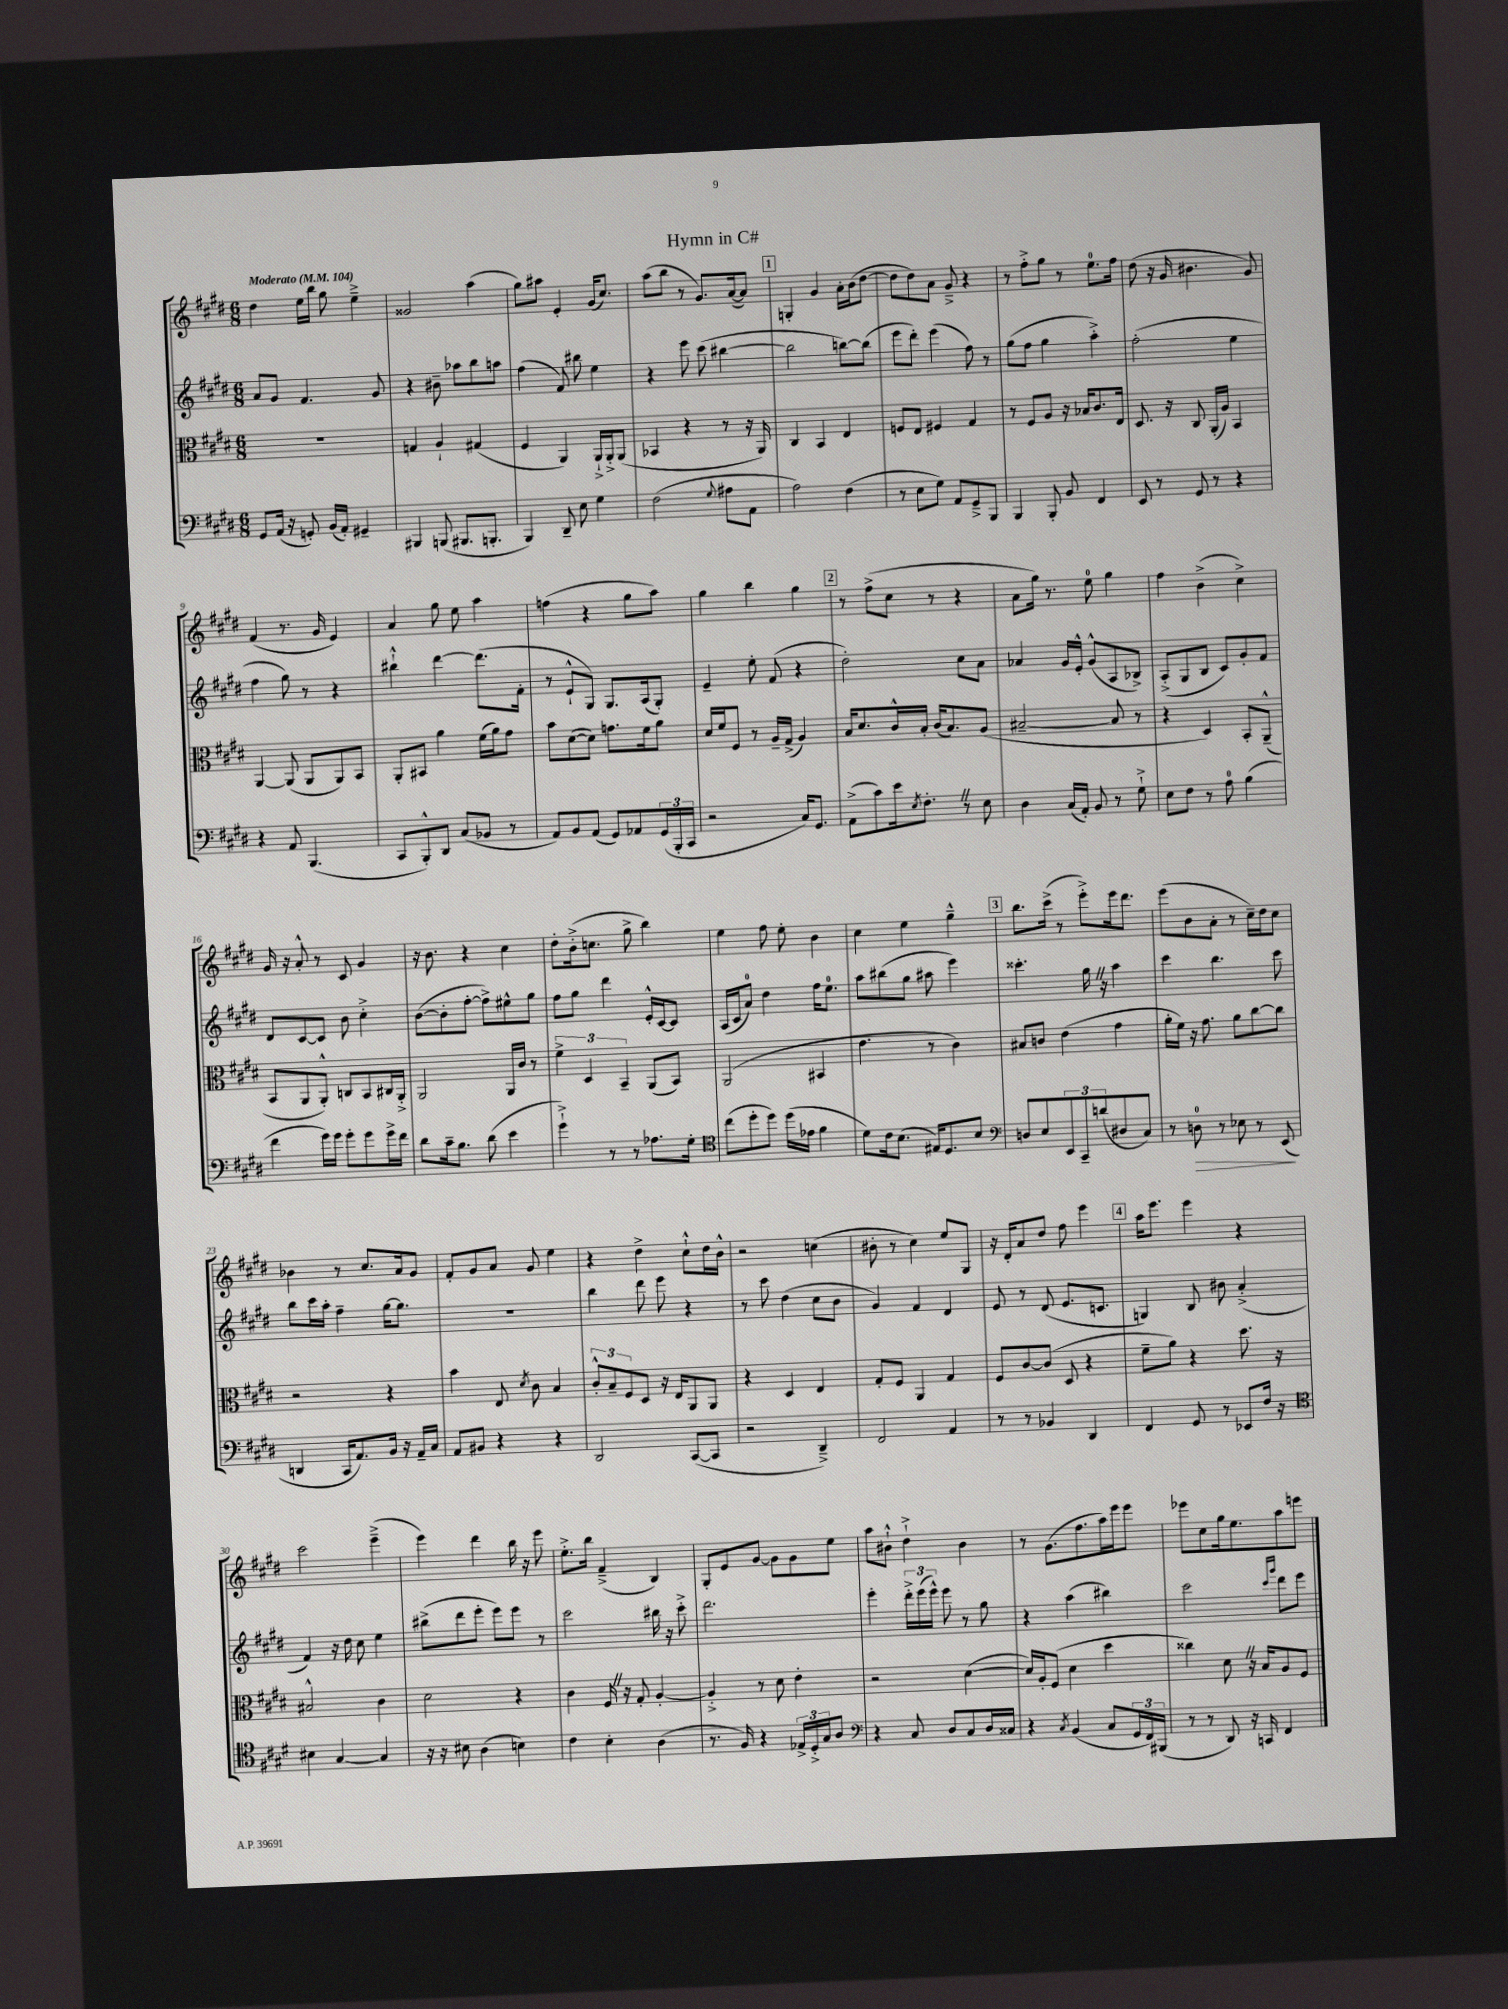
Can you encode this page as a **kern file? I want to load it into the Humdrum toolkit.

**kern	**dynam	**kern	**kern	**kern
*part4	*part4	*part3	*part2	*part1
*staff4	*staff4	*staff3	*staff2	*staff1
*clefF4	*	*clefC3	*clefG2	*clefG2
*k[f#c#g#d#]	*	*k[f#c#g#d#]	*k[f#c#g#d#]	*k[f#c#g#d#]
*M6/8	*	*M6/8	*M6/8	*M6/8
*MM104	*	*MM104	*MM104	*MM104
=1	=1	=1	=1	=1
!	!	!	!	!LO:TX:a:B:t=Moderato
8GG#/L	.	2.r	8a/L	4dd#\
(16AA/Jk	.	.	8g#/J	.
16r	.	.	.	.
8GGn'/)	.	.	4.f#/	16ee\LL
.	.	.	.	16bb\JJ
(16BB/LL	.	.	.	8gg#\
16AA'/JJ)	.	.	.	.
4GG#X~/	.	.	.	4ee~^\
.	.	.	8g#/	.
=2	=2	=2	=2	=2
4BBB#X/	.	4Gn/	4r	2g##X/
(8BBBn/	.	4A`/	8b#X~\	.
8.BBB#X/L	.	.	8aa-X\L	.
.	.	(4G#X/	8bb\	(4aa\
8.BBBn'/J	.	.	.	.
.	.	.	8aan\J	.
=3	=3	=3	=3	=3
4BBB/)	.	4F#/	(4ff#\	8gg#\L)
.	.	.	.	8aa#X\J
8DD#~/	.	4AA/)	8f#/)	4e'/
8E\	.	.	8bb#X\	.
4G#\	.	16AA`^/LL	4ee\	(16g#/KL
.	.	16AA'^/J	.	8.cc#/J)
.	.	(8AA/J	.	.
=4	=4	=4	=4	=4
(2F#\	.	4BB-X/	4r	(8aa\L
.	.	.	.	8bb\J
.	.	4r	8eee\	8r
.	.	.	(8ccc#\	8.g#/L)
8qqG#/	.	.	.	.
8A#X\L	.	8r	[4bb#X\	.
.	.	.	.	([16a/k
8AA\J	.	16r	.	8a/J])
.	.	16AA/)	.	.
!!LO:REH:place=s1:t=1
=5	=5	=5	=5	=5
2A\)	.	4C#/	2bb#\]	4Gn'/
.	.	4BB/	.	4g#/
(4F#\	.	4E/	[8bbn\L)	16a'\LL
.	.	.	.	(16b\J
.	.	.	(8bb\J]	[8dd#\J
=6	=6	=6	=6	=6
8r	.	8Fn/L	8eee\L	8dd#\L]
8E\L	.	8E/J	8ddd#'\J)	8dd#\)
8G#\J)	.	4F#X/	(4eee\	8a\J
8AA/L	.	.	.	8g#~^/
8GG#~^/	.	4G#/	8ff#\)	4r
8BBB/J	.	.	8r	.
=7	=7	=7	=7	=7
4BBB/	.	8r	(8gg#\L	8r
.	.	8F#/L	8ff#\J	8ff#'^\L
8BBB'/	.	8A/J	4gg#\	8gg#\J
8BB/	.	16r	.	8r
.	.	16B-X/KL	.	.
4FF#/	.	8.c#/	4aa'^\)	8.ee\L
.	.	16E/Jk	.	16ff#\Jk
=8	=8	=8	=8	=8
8EE/	.	8.D#/	(2ff#'\	(8dd#\
8r	.	.	.	16r
.	.	16r	.	16g#/
8GG#/	.	8C#/	.	4.b#X\
8r	.	(16AA'/LL	.	.
.	.	16A/JJ)	.	.
4r	.	4BB/	4ee\	.
.	.	.	.	8g#/)
!!LO:LB:g=z
=9	=9	=9	=9	=9
4r	.	[4AA/	4ff#\	(4f#/
8AA/	.	(8AA/]	8gg#\)	8.r
(4.BBB/	.	8AA/L	8r	.
.	.	.	.	16g#/
.	.	8AA/)	4r	4e/)
.	.	8BB/J	.	.
=10	=10	=10	=10	=10
8CC#/L	.	8AA'/L	4bb#X`^^\	4a/
8BBB'^^/)	.	8BB#X/J	.	.
8DD#/J	.	4a\	[4ddd#\	8gg#\
(8C#/L	.	.	.	8ee\
8BB-X/J	.	(16f#\LL	(8.ddd#\L]	4aa\
.	.	16a\J)	.	.
8r	.	8g#\J	.	.
.	.	.	16f#'\Jk	.
=11	=11	=11	=11	=11
8AA/L)	.	8b\L	8r	(4ffn\
8BB/	.	([8d#\	8e`^^/L	.
(8AA/J	.	8d#\J])	8G#/J)	4r
8GG#/L)	.	8.gn\L	8.G#/L	.
8AA-X/	.	.	.	8gg#\L
.	.	16f#\k	(16A/k	.
(24GG#/L	.	8a\J	8G#'/J)	8aa\J)
24BBB'/	.	.	.	.
24CC#/JJ	.	.	.	.
=12	=12	=12	=12	=12
2r	.	16d#/LL	4e~/	4gg#\
.	.	16f#/J	.	.
.	.	8F#/J	.	.
.	.	8r	8ee'\	4bb\
.	.	16A~/LL	(8f#/	.
.	.	(16G#^/JJ	.	.
16C#/KL)	.	4A/)	4r	4gg#\
8.GG#/J	.	.	.	.
!!LO:REH:place=s1:t=2
=13	=13	=13	=13	=13
(8AA^\L	.	16B/KL	2dd#'\)	8r
.	.	8.d#/	.	.
8c#\)	.	.	.	(8ff#^\L
16e\k	.	16c#^^/L	.	8cc#\J
8qE/	.	.	.	.
8.F#'Z\J	.	16B'/JJ	.	.
.	.	(16c#/KL	.	8r
.	.	8.B/)	.	.
8r	.	.	8cc#\L	4r
8E\	.	(8A/J	8a\J	.
=14	=14	=14	=14	=14
4D#\	.	[2B#X~/	4a-X/	8a\L
.	.	.	.	16gg#\Jk)
.	.	.	.	8.r
(16C#/LL	.	.	16g#/LL	.
16AA'/JJ)	.	.	16e'^^/JJ	.
8BB/	.	.	(8g#^^/L	8ee\
8r	.	8B#/]	8A/	4gg#\
8G#`^\	.	8r	8B-X^/J)	.
=15	=15	=15	=15	=15
8E\L	.	4r	(8A'^/L	4ff#\
8F#\J	.	.	8G#/	.
8r	.	4D#/)	8B/J	(4b^\
8A\	.	.	8c#/L)	.
(4B\	.	8BB'/L	8g#'/	4cc#^\)
.	.	(8AA~^^/J	8f#/J	.
!!LO:LB:g=z
=16	=16	=16	=16	=16
4f#\	.	8BB/L	8d#/L	16g#/
.	.	.	.	16r
.	.	8AA/	[8c#/	8a'^^/
16g#\LL)	.	8AA'^^/J)	8c#/J]	8r
16g#\JJ	.	.	.	.
8g#'\L	.	8Cn/L	8b\	8c#/
8g#\	.	8BB/	4cc#'^\	4g#/
16g#^\L	.	16C#X/L	.	.
16f#\JJ	.	16AA'^/JJ	.	.
=17	=17	=17	=17	=17
8d#\L	.	2AA/	([8b\L	16r
.	.	.	.	8.b\
16c#~\k	.	.	8b'\]	.
8.B\J	.	.	.	.
.	.	.	[8ff#'\J	4r
(8d#\	.	.	8ff#^\L])	.
4e\	.	16AA/LL	8ee#X^^\	4cc#\
.	.	16c#/JJ	.	.
.	.	8r	8gg#\J	.
=18	=18	=18	=18	=18
4g#`^\)	.	6f#^\	8ff#\L	8dd#'\L
.	.	.	8gg#\J	(16b'^\k
.	.	6D#/	.	.
.	.	.	.	8.ccn\J
8r	.	.	4ddd#\	.
.	.	6BB~/	.	.
8r	.	.	.	8gg#^\
8.A-X\L	.	(8AA/L	16e'^^/LL	4bb\)
.	.	.	[16c#/J	.
.	.	8BB/J)	8c#/J]	.
16G#'\Jk	.	.	.	.
=19	=19	=19	=19	=19
*clefC4	*	*	*	*
(8cc#\L	.	(2AA/	(16A/LL	4ee\
.	.	.	16c#/J	.
8dd#'\	.	.	8a/J)	.
8dd#\J)	.	.	4dd#\	8ff#\
(16dd#\LL	.	.	.	8ee'\
16e-X\JJ	.	.	.	.
4f#\	.	4BB#X/	16ff#\KL	4b\
.	.	.	8.ee\J	.
=20	=20	=20	=20	=20
8d#\L)	.	4.e\	8aa\L	4cc#\
16c#\k	.	.	(8bb#X\	.
(8.B\J	.	.	.	.
.	.	.	8gg#\J	4ee\
16E#X/KL)	.	8r	8aa#X\	.
8.D#/	.	.	.	.
.	.	4c#\)	4eee\)	4gg#~^^\
8B/J	.	.	.	.
!!LO:REH:place=s1:t=3
=21	=21	=21	=21	=21
*clefF4	*	*	*	*
8Dn/L	.	8B#X/L	4.ccc##X'\	8.bb\L
8E/	.	8cn/J	.	.
.	.	.	.	(16ccc#^\Jk
12EE/	.	(4e\	.	8r
12CC#~/	.	.	.	.
.	.	.	16gg#Z\	8eee'^\L)
(12dn/	.	.	.	.
.	.	.	16r	.
8D#X/	.	4g#\	4aa\	16eee\k
.	.	.	.	8.ddd#\J
8C#/J)	.	.	.	.
=22	=22	=22	=22	=22
8r	.	16a'\LL	4ccc#\	(8eee\L
.	.	16f#\JJ)	.	.
!	!LO:HP:b	!	!	!
8Dn\	>	16r	.	8b\
.	.	8.g#\	.	.
8r	.	.	4.bb\	8a'\J
8E-X\	.	8a\L	.	8r
8r	.	[8cc#\	.	16cc#~\LL)
.	.	.	.	16dd#\J
(8EE/	.	8cc#\J]	8ccc#\	8cc#\J
.	]	.	.	.
!!LO:LB:g=z
=23	=23	=23	=23	=23
4DDn/	.	2r	8bb\L	4b-X\
.	.	.	16ccc#\L	.
.	.	.	16aa'\JJ	.
16CC#/KL	.	.	4ff#~\	8r
8.AA/)	.	.	.	.
.	.	.	.	8.cc#/L
16BB/Jk	.	4r	[16gg#\KL	.
16r	.	.	8.gg#\J]	16a/k
16AA~/LL	.	.	.	8g#/J
16C#/JJ	.	.	.	.
=24	=24	=24	=24	=24
8AA/L	.	4b\	2.r	8f#'/L
8BB#X/J	.	.	.	8g#/
4r	.	8E/	.	8a/J
.	.	8qd#/	.	.
.	.	8c#\	.	8g#/
4r	.	4B/	.	4ee\
=25	=25	=25	=25	=25
2DD#/	.	12c#'^^/L	4bb\	4r
.	.	12B~/	.	.
.	.	12F#/	.	.
.	.	8D#/J	8ddd#\	4dd#^\
.	.	16r	8eee\	.
.	.	16E/KL	.	.
([8CC#/L	.	8AA/	4r	8cc#`^^\L
8CC#/J]	.	8AA/J	.	16dd#\L
.	.	.	.	16b^^\JJ
=26	=26	=26	=26	=26
2r	.	4r	8r	2r
.	.	.	8ccc#\	.
.	.	4D#/	(4dd#\	.
4DD#~^/)	.	4E/	8cc#\L	(4ccn\
.	.	.	8b\J	.
=27	=27	=27	=27	=27
2FF#/	.	8G#'/L	4g#/)	8b#X'\
.	.	8F#/J	.	8r
.	.	4AA/	4f#/	4cc#\)
4AA/	.	4G#/	4d#/	8ee/L
.	.	.	.	8G#/J
=28	=28	=28	=28	=28
8r	.	8F#/L	8e/	16r
.	.	.	.	16d#'/KL
8r	.	[8c#/	8r	8a/
4BB-X/	.	(8c#/J]	(8d#/	8dd#/J
.	.	8D#/	8.e/L	8ff#\
4DD#/	.	4r	.	4eee\
.	.	.	8.cn/J	.
!!LO:REH:place=s1:t=4
=29	=29	=29	=29	=29
4FF#/	.	8f#~\L	4Gn/)	16aa\KL
.	.	.	.	8.eee\J
.	.	8a\J)	.	.
8GG#/	.	4r	8B/	4eee\
8r	.	.	8b#X\	.
8EE-X/L	.	8.dd#\	(4a'^/	4r
16F#/Jk	.	.	.	.
16r	.	16r	.	.
!!LO:LB:g=z
=30	=30	=30	=30	=30
*clefC4	*	*	*	*
4B#X\	.	2B#X^^/	4f#/)	2ccc#\
[4G#/	.	.	16r	.
.	.	.	16dd#\	.
.	.	.	8cc#\	.
4G#/]	.	4c#\	4ee\	(4eee~^\
=31	=31	=31	=31	=31
16r	.	2d#\	(8bb#X^\L	4eee\)
16r	.	.	.	.
8B#X\	.	.	8ddd#\	.
(4A\	.	.	8eee'\J	4ddd#\
.	.	.	8eee\L)	.
4Bn\)	.	4r	8eee\J	16bb\
.	.	.	.	16r
.	.	.	8r	8eee\
=32	=32	=32	=32	=32
4c#\	.	4c#\	2ccc#\	8.ee'^\L
.	.	.	.	16bb\Jk
4B'\	.	16F#Z/	.	(4f#~^/
.	.	16r	.	.
.	.	8G#'/	.	.
(4A\	.	[4A'/	16bb#X\	4B/)
.	.	.	16r	.
.	.	.	8ccc#'^\	.
=33	=33	=33	=33	=33
8.r	.	4A'^/]	2.ddd#\	8G#'/L
.	.	.	.	8e/
16F#/)	.	.	.	.
4r	.	8r	.	[8g#/J
.	.	8d#\	.	8g#\L]
24E-X^/LL	.	4e'\	.	8g#\
24D#'^/	.	.	.	.
24G#/J	.	.	.	.
8A/J	.	.	.	8ee\J
=34	=34	=34	=34	=34
*clefF4	*	*	*	*
4r	.	2r	4eee'\	8aa\L
.	.	.	.	8b#X`^^\J
8C#/	.	.	24ddd#'^\LL	4dd#`^\
.	.	.	(24eee\	.
.	.	.	24eee^^\JJ)	.
8D#/L	.	.	8eee\	.
8C#/	.	([4d#\	8r	4b#\
16D#/L	.	.	8gg#\	.
16C##X/JJ	.	.	.	.
=35	=35	=35	=35	=35
4r	.	16d#/LL])	4r	8r
.	.	16A'/J	.	.
.	.	(8F#/J	.	(8.g#\L
8qC#/	.	.	.	.
(4BB/	.	4d#\	(4aa\	.
.	.	.	.	8.ff#\
8C#/L	.	4dd#\	4bb#X\)	16aa\L)
.	.	.	.	16eee\J
24GG#/L	.	.	.	8eee\J
24FF#/)	.	.	.	.
(24BBB#X/JJ	.	.	.	.
=36	=36	=36	=36	=36
8r	.	4cc##X\)	2ccc#\	8eee-X\L
8r	.	.	.	8cc#\
8DD#/)	.	8d#Z\	.	16gg#\k
.	.	.	.	8.ee\
16r	.	16r	.	.
16CCn/	.	16B/KL	.	.
.	.	.	16qqccc#/LL	.
.	.	.	16qqggg#/JJ	.
4FF#/	.	8A/	8ddd#\L	8aa\
.	.	8F#/J	8eee\J	8eeen\J
==	==	==	==	==
*-	*-	*-	*-	*-
